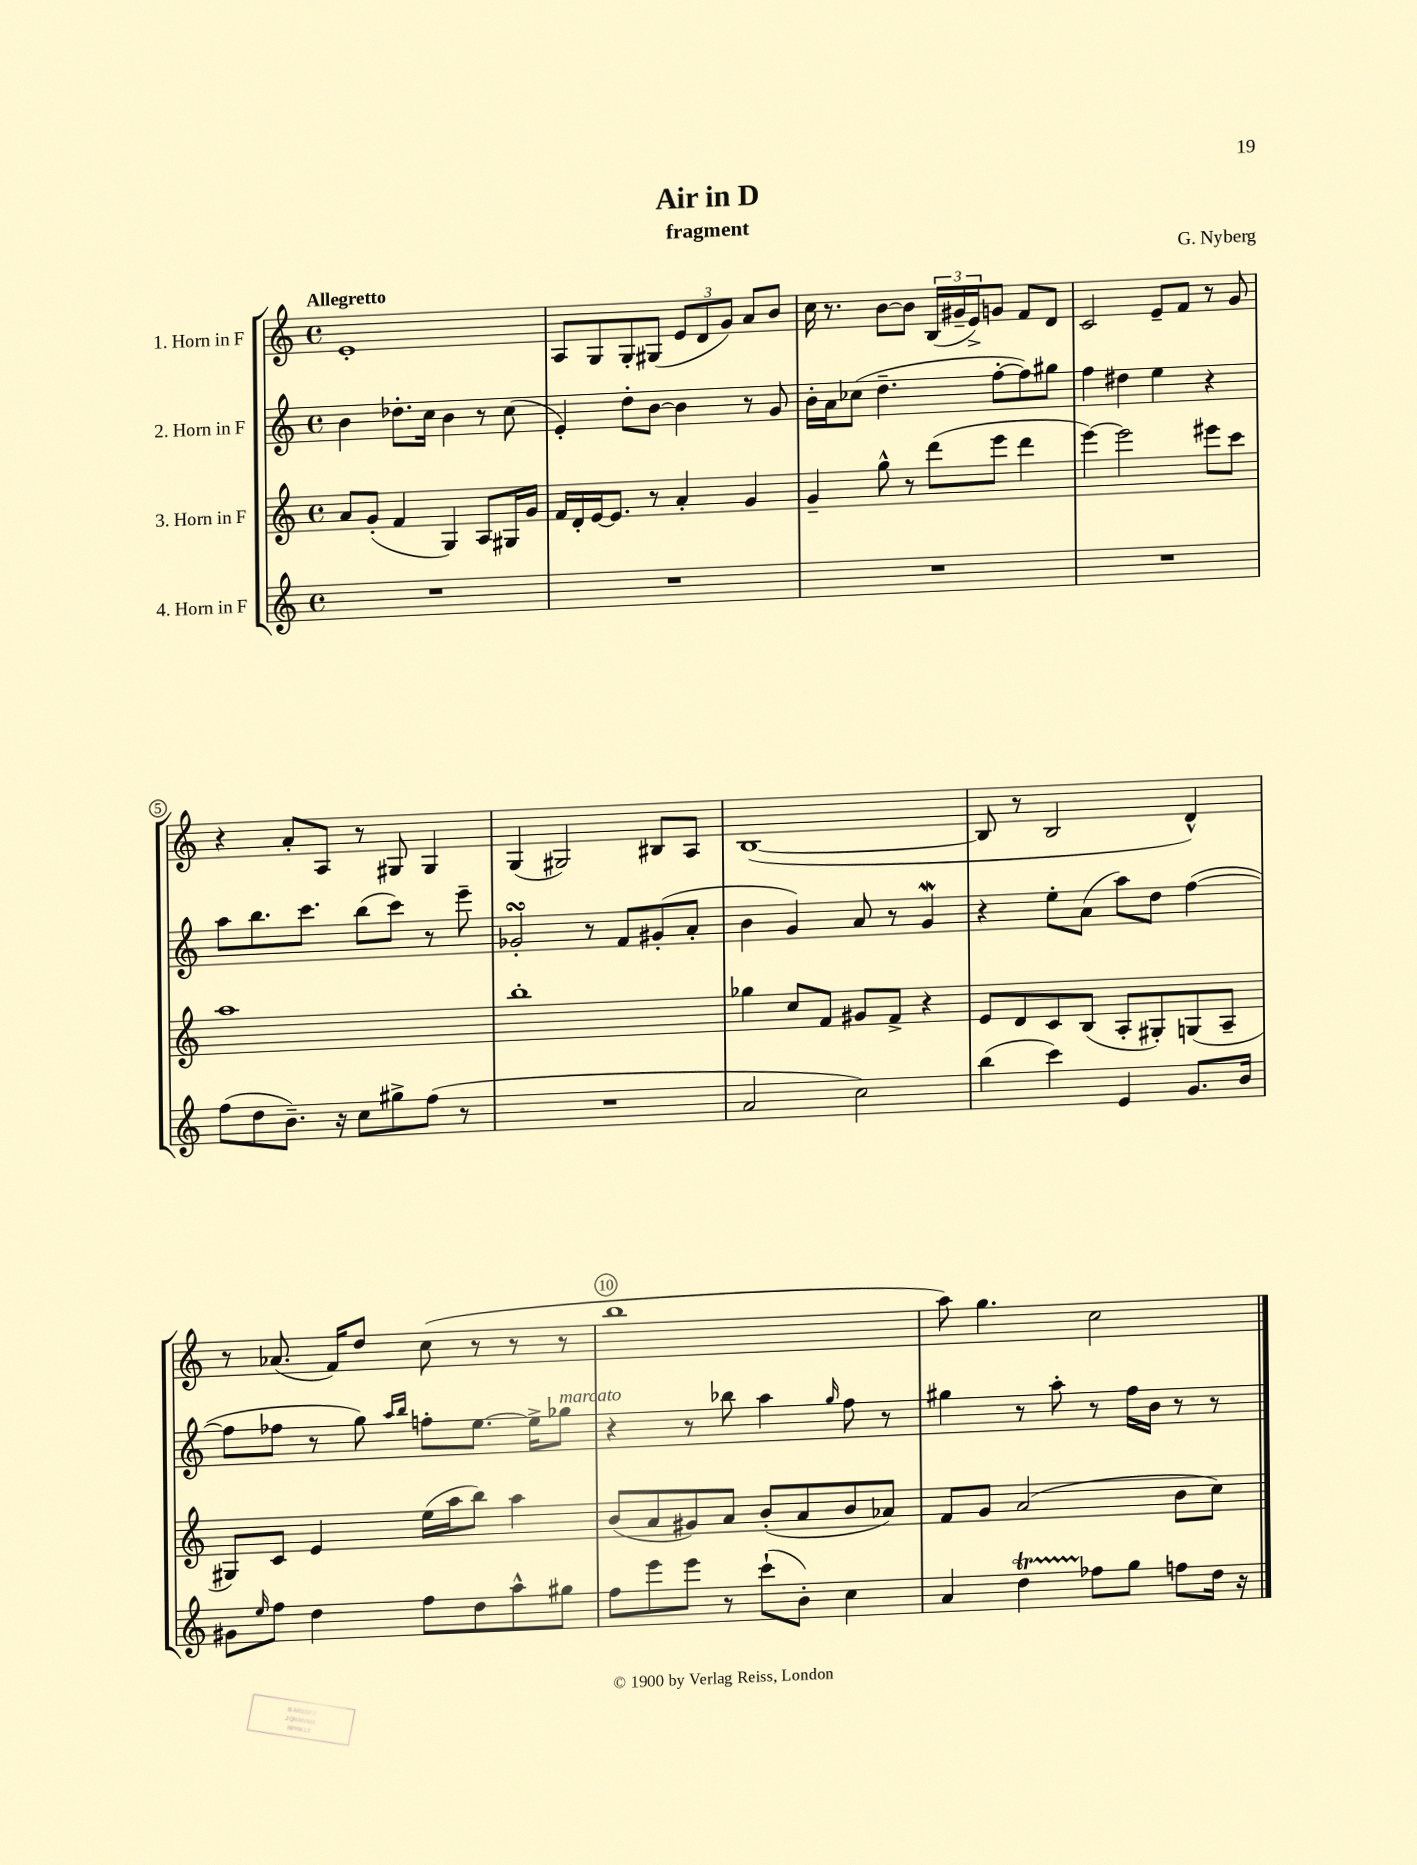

**kern	**kern	**kern	**kern
*staff4	*staff3	*staff2	*staff1
*clefG2	*clefG2	*clefG2	*clefG2
*k[]	*k[]	*k[]	*k[]
*M4/4	*M4/4	*M4/4	*M4/4
*met(c)	*met(c)	*met(c)	*met(c)
1r	8a	4b	1e'
.	(8g'	.	.
.	4f	8.dd-'	.
.	.	16cc	.
.	4G)	4b	.
.	8A	8r	.
.	16G#	(8cc	.
.	16g	.	.
=	=	=	=
1r	16f	4e')	8A
.	16d'	.	.
.	[16e	.	8G
.	8.e]	.	.
.	.	8dd'	8G'
.	8r	[8b	(8G#
.	4a'	4b]	12e
.	.	.	12d
.	.	.	12g)
.	4g	8r	8a
.	.	8g	8b
=	=	=	=
1r	4g~	16b'	16cc
.	.	16a	8.r
.	.	(8cc-	.
.	8gg^^	4.dd~	[8b
.	8r	.	8b]
.	(8ddd	.	(24B
.	.	.	24g#~
.	.	.	24e^)
.	8eee	[8ff'	8g
.	4ddd	8ff])	8f
.	.	8gg#	8d
=	=	=	=
1r	[4eee)	4ff	2c
.	2eee]	4dd#	.
.	.	4ee	8e~
.	.	.	8f
.	8eee#	4r	8r
.	8ccc	.	8g
=	=	=	=
(8ff	1aa	8aa	4r
8dd	.	8.bb	.
8.b~)	.	.	8a'
.	.	8.ccc	.
.	.	.	8A
16r	.	.	.
8cc	.	(8bb	8r
8gg#^	.	8ccc)	8G#
(8ff	.	8r	4G#
8r	.	8eee~	.
=	=	=	=
1r	1bb'	2g-'	(4G
.	.	.	2G#)
.	.	8r	.
.	.	8f	.
.	.	(8g#'	8B#
.	.	8a'	8A
=	=	=	=
2a	4gg-	4b	([1B
.	8cc	4g)	.
.	8f	.	.
2cc)	8g#	8a	.
.	8f^	8r	.
.	4r	4g	.
=	=	=	=
(4bb	8e	4r	8B]
.	8d	.	8r
4ccc)	8c	8ee'	2B
.	(8B	(8a	.
4e	8A'	8aa)	.
.	8G#')	8dd	.
8.g	(8G	([4ff	4d^^)
.	8A~	.	.
16b	.	.	.
=	=	=	=
8g#	8G#)	8ff]	8r
16qqee	.	.	.
8ff	8c	8ff-	(8.a-
4dd	4e	8r	.
.	.	.	16f)
.	.	8gg)	8dd
.	.	16qqaa	.
.	.	16qqbb	.
8ff	(16ee	8ff'	(8cc
.	16aa	.	.
8dd	8bb)	[8.ee	8r
8aa^^	4aa	.	8r
.	.	16ee^]	.
8gg#	.	8gg-	8r
=	=	=	=
8ff	(8b	4r	1bb
8eee	8a	.	.
8eee	8g#)	8r	.
8r	8a	8bb-	.
(8ccc`	(8b'	4aa	.
8b')	8a	.	.
.	.	16qqgg	.
4cc	8b	8ff	.
.	8a-)	8r	.
=	=	=	=
4a	8f	4gg#	8aa)
.	8g	.	4.gg
4dd	(2a	8r	.
.	.	8aa'	.
8ff-	.	8r	2cc
8gg	.	16ff	.
.	.	16b	.
8ff	8b	8r	.
16dd	8cc)	8r	.
16r	.	.	.
==	==	==	==
*-	*-	*-	*-
